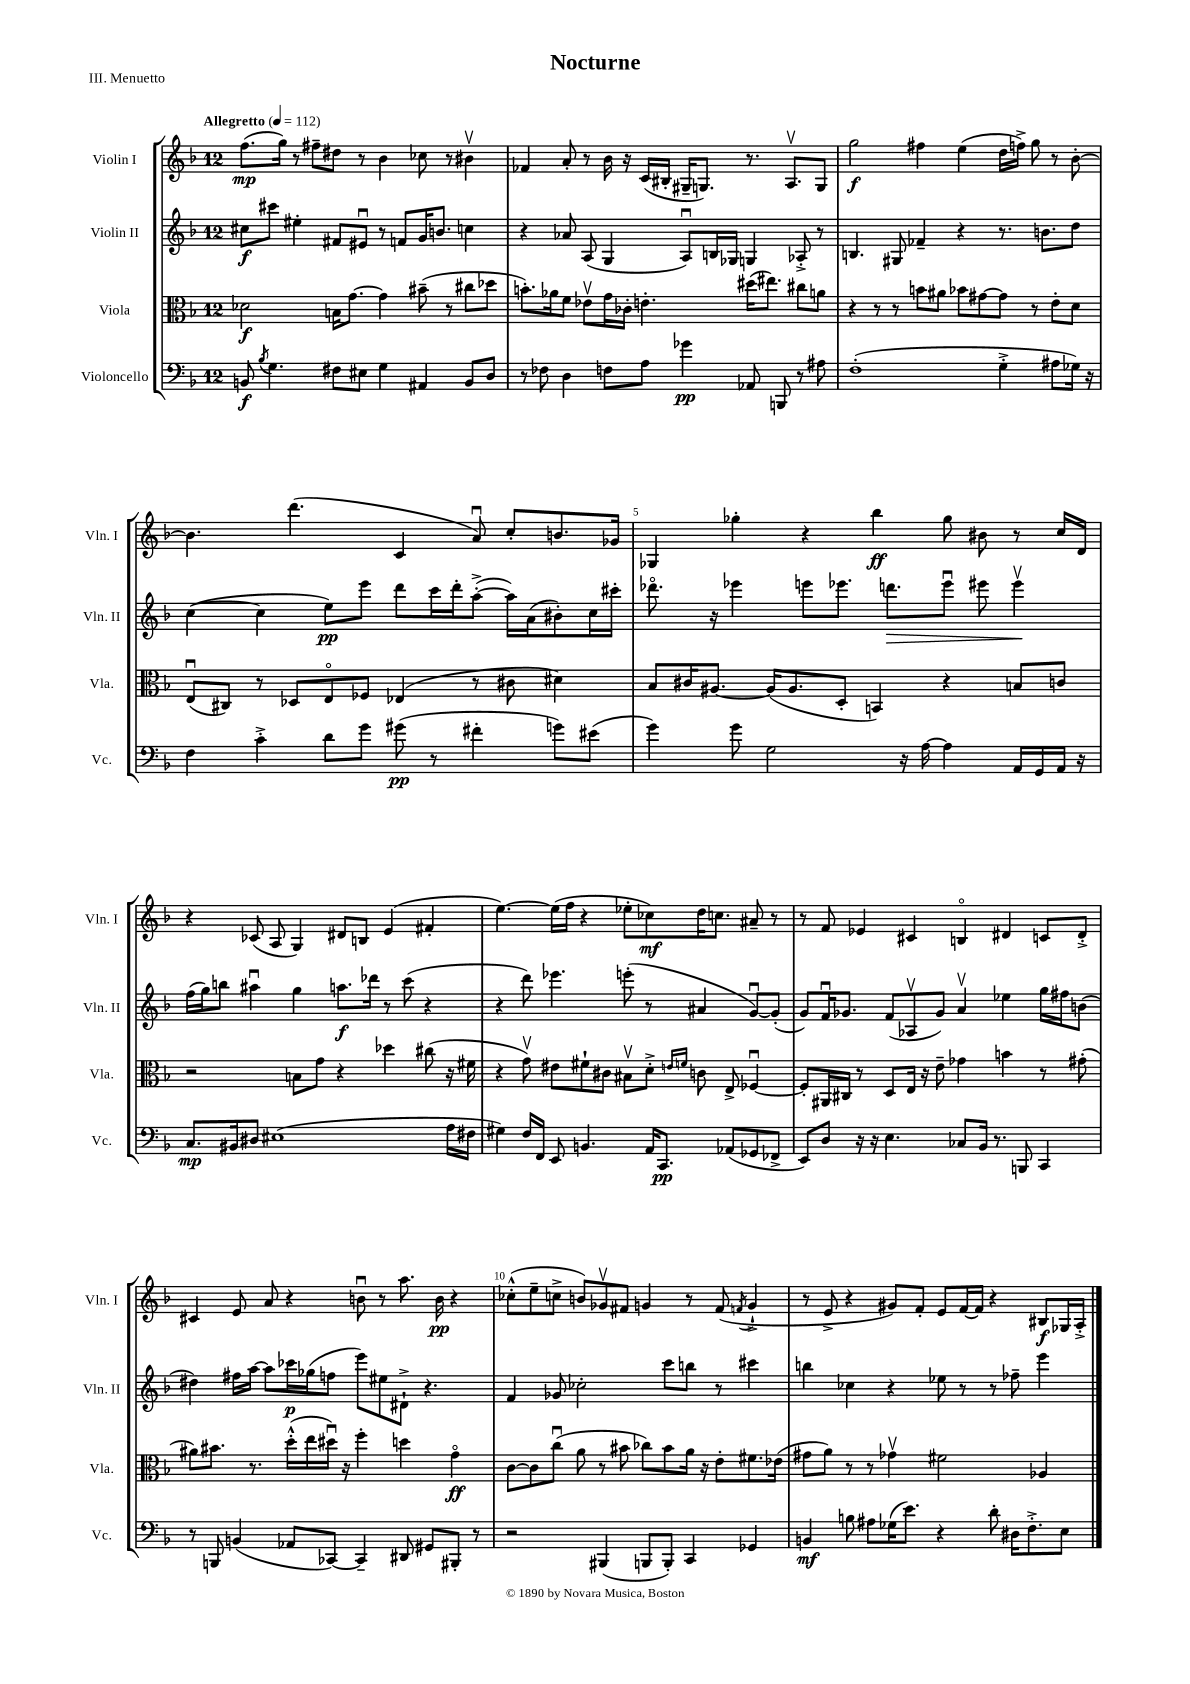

**kern	**dynam	**kern	**dynam	**kern	**dynam	**kern	**dynam
*part4	*part4	*part3	*part3	*part2	*part2	*part1	*part1
*staff4	*staff4	*staff3	*staff3	*staff2	*staff2	*staff1	*staff1
*I"Violoncello	*	*I"Viola	*	*I"Violin II	*	*I"Violin I	*
*I'Vc.	*	*I'Vla.	*	*I'Vln. II	*	*I'Vln. I	*
*clefF4	*	*clefC3	*	*clefG2	*	*clefG2	*
*k[b-]	*	*k[b-]	*	*k[b-]	*	*k[b-]	*
*M12/8	*	*M12/8	*	*M12/8	*	*M12/8	*
*MM112	*	*MM112	*	*MM112	*	*MM112	*
=1	=1	=1	=1	=1	=1	=1	=1
!	!	!	!	!	!	!LO:TX:a:B:t=Allegretto	!
8BBn/	f	2d-X\	f	8cc#X\L	f	(8.ff\L	mp
8qB-/	.	.	.	.	.	.	.
4.G\	.	.	.	8ccc#X\J	.	.	.
.	.	.	.	.	.	16gg\Jk)	.
.	.	.	.	4ee#X'\	.	8r	.
.	.	.	.	.	.	8ff#X~\L	.
8F#X\L	.	16Bn\KL	.	8f#X/L	.	8dd#X\J	.
.	.	[8.g\J	.	.	.	.	.
8E#X\J	.	.	.	8e#Xu/J	.	8r	.
4G\	.	4g\]	.	8r	.	4b-\	.
.	.	.	.	8fn/L	.	.	.
4AA#X/	.	(8b#X~\	.	16g/K	.	8cc-X\	.
.	.	.	.	8.bn/J	.	.	.
.	.	8r	.	.	.	8r	.
8BB/L	.	8cc#X\L	.	4ccn\	.	4b#Xv\	.
8D/J	.	8dd-X\J	.	.	.	.	.
=2	=2	=2	=2	=2	=2	=2	=2
8r	.	8.bn'\L)	.	4r	.	4f-X/	.
8F-X\	.	.	.	.	.	.	.
.	.	16a-X\k	.	.	.	.	.
4D\	.	8f\J	.	8a-X/	.	8a'/	.
.	.	8e-Xv\L	.	(8A/	.	8r	.
8Fn\L	.	16g\L	.	4G/	.	16b-\	.
.	.	16c-X'\JJ	.	.	.	16r	.
8A\J	.	4.en'\	.	.	.	(16c/LL	.
.	.	.	.	.	.	16B#X'/JJ	.
4g-X\	pp	.	.	8Au/L)	.	16G#X~/KL	.
.	.	.	.	.	.	8.Gn/J)	.
.	.	.	.	16Bn/L	.	.	.
.	.	.	.	16G-X/JJ	.	.	.
8AA-X/	.	(16dd#X\KL	.	4Gn/	.	8.r	.
.	.	8.ee#X\J)	.	.	.	.	.
8BBBn/	.	.	.	.	.	.	.
.	.	.	.	.	.	8.Av/L	.
8r	.	8cc#X\L	.	8A-X'^/	.	.	.
8A#X\	.	8an\J	.	8r	.	8G/J	.
=3	=3	=3	=3	=3	=3	=3	=3
(1F'	.	4r	.	4.Bn/	.	2gg\	f
.	.	8r	.	.	.	.	.
.	.	8r	.	8G#X/	.	.	.
.	.	8bn\L	.	4f-X~/	.	4ff#X\	.
.	.	8a#X\J	.	.	.	.	.
.	.	8b-X\L	.	4r	.	(4ee\	.
.	.	[8g#X\	.	.	.	.	.
4G'^\	.	8g#\J]	.	8.r	.	16dd\LL	.
.	.	.	.	.	.	16ffn^\JJ)	.
.	.	8r	.	.	.	8gg\	.
.	.	.	.	8.bn\L	.	.	.
8A#X\L	.	8e'\L	.	.	.	8r	.
16G-X\Jk)	.	8d\J	.	8dd\J	.	[8b-'\	.
16r	.	.	.	.	.	.	.
!!LO:LB:g=z
=4	=4	=4	=4	=4	=4	=4	=4
4F\	.	(8Eu/L	.	([4cc\	.	4.b-\]	.
.	.	8C#X/J)	.	.	.	.	.
4c'^\	.	8r	.	4cc\]	.	.	.
.	.	8D-X/L	.	.	.	(4.ddd\	.
8d\L	.	8E/	.	8ee\L)	pp	.	.
8g\J	.	8F-X/J	.	8eee\J	.	.	.
(8g#X\	pp	(4E-X/	.	8ddd\L	.	4c/	.
8r	.	.	.	16ccc\L	.	.	.
.	.	.	.	16ddd'\J	.	.	.
4f#X'\	.	8r	.	([8aa'^\J	.	8au/)	.
.	.	8c#X\	.	16aa\LL])	.	8cc'/L	.
.	.	.	.	(16a\J	.	.	.
8gn\L)	.	4d#X\)	.	8b#X'\)	.	8.bn/	.
(8e#X\J	.	.	.	16cc\L	.	.	.
.	.	.	.	16ccc#X'\JJ	.	16g-X/Jk	.
=5	=5	=5	=5	=5	=5	=5	=5
4g\)	.	8B-/L	.	8.ddd-X\	.	4G-X/	.
.	.	16c#X/K	.	.	.	.	.
.	.	[8.A#X/J	.	16r	.	.	.
8g\	.	.	.	4eee-X\	.	4gg-X'\	.
2G\	.	(16A#/KL]	.	.	.	.	.
.	.	8.A#/	.	.	.	.	.
.	.	.	.	8eeen\L	.	4r	.
.	.	8D'/J	.	8.eee-X\J	.	.	.
.	.	4BBn/)	.	.	.	4bb-\	ff
!	!	!	!	!	!LO:HP:b	!	!
.	.	.	.	8.dddn\L	>	.	.
16r	.	.	.	.	.	.	.
[16A\	.	.	.	.	.	.	.
4A\]	.	4r	.	8eee-u\J	.	8gg-\	.
.	.	.	.	8eee#X\	.	8b#X\	.
16AA/LL	.	8Bn/L	.	4eee#v\	.	8r	.
16GG/	.	.	.	.	.	.	.
16AA/JJ	.	8cn/J	.	.	.	16cc/LL	.
16r	.	.	.	.	.	16d/JJ	.
.	.	.	.	.	]	.	.
!!LO:LB:g=z
=6	=6	=6	=6	=6	=6	=6	=6
8.C/L	mp	2r	.	(16ff\LL	.	4r	.
.	.	.	.	16gg\J)	.	.	.
.	.	.	.	8bbn\J	.	.	.
16BB#X/k	.	.	.	.	.	.	.
8D#X/J	.	.	.	4aa#Xu\	.	(8c-X/	.
(1E#X	.	.	.	.	.	8A/	.
.	.	8Bn\L	.	4gg\	.	4G/)	.
.	.	8g\J	.	.	.	.	.
.	.	4r	.	8.aan\L	f	8d#X/L	.
.	.	.	.	.	.	8Bn/J	.
.	.	.	.	16ddd-X\Jk	.	.	.
.	.	4dd-X\	.	8r	.	(4e/	.
.	.	.	.	(8ccc\	.	.	.
.	.	(8cc#X\	.	4r	.	4f#X'/	.
16A\LL	.	16r	.	.	.	.	.
16F#X\JJ	.	16f#X\	.	.	.	.	.
=7	=7	=7	=7	=7	=7	=7	=7
4G#X\)	.	4r	.	4r	.	[4.ee\)	.
16F/LL	.	8gv\)	.	8ddd\)	.	.	.
16FF/JJ	.	.	.	.	.	.	.
8EE/	.	8e#X\L	.	4.eee-X\	.	(16ee\LL]	.
.	.	.	.	.	.	16ff\JJ	.
4.BBn/	.	8f#X`\	.	.	.	4r	.
.	.	8c#X\J	.	.	.	.	.
.	.	8B#Xv\L	.	(8eeen'\	.	8ee-X'\L	.
16AA/KL	.	8d'^\J	.	8r	.	8cc-X\)	mf
8.CC/J	pp	.	.	.	.	.	.
.	.	16qqen/LL	.	.	.	.	.
.	.	16qqfn/JJ	.	.	.	.	.
.	.	8cn\	.	4a#X/	.	16dd\K	.
.	.	.	.	.	.	8.ccn\J	.
(8AA-X/L	.	8E^/	.	.	.	.	.
8GG-X/	.	[4F-Xu/	.	[8gu/L)	.	8a#X~/	.
8FF-X^/J	.	.	.	(8g'/J]	.	8r	.
=8	=8	=8	=8	=8	=8	=8	=8
8EE/L)	.	8F-'/L]	.	8g/L)	.	8r	.
8D/J	.	16AA#X/L	.	16fu/K	.	8f/	.
.	.	16C#X/JJ	.	8.g-X/J	.	.	.
16r	.	8r	.	.	.	4e-X/	.
16r	.	.	.	.	.	.	.
4.E\	.	8D/L	.	(8f/L	.	.	.
.	.	16E/Jk	.	8A-Xv/	.	4c#X/	.
.	.	16r	.	.	.	.	.
.	.	8e~\	.	8g-/J)	.	.	.
8C-X/L	.	4g-X\	.	4av/	.	4Bn/	.
16BB-/Jk	.	.	.	.	.	.	.
8.r	.	.	.	.	.	.	.
.	.	4bn\	.	4ee-X\	.	4d#X/	.
8BBBn/	.	.	.	.	.	.	.
4CC/	.	8r	.	16gg\LL	.	8cn/L	.
.	.	.	.	16ff#X\J	.	.	.
.	.	(8g#X'\	.	(8bn\J	.	8d#'^/J	.
!!LO:LB:g=z
=9	=9	=9	=9	=9	=9	=9	=9
8r	.	8a#X\L)	.	4dd#X\)	.	4c#X/	.
8BBBn/	.	8.b#X\J	.	.	.	.	.
(4BBn/	.	.	.	16ff#X\LL	.	8e/	.
.	.	8.r	.	[16aa\JJ	.	.	.
.	.	.	.	8aa\L]	.	8a/	.
8AA-X/L	.	(16dd'^^\LL	.	16ccc-X\L	p	4r	.
.	.	16ee\	.	(16gg-X\J	.	.	.
[8CC-X/J)	.	16dd#Xu\JJ)	.	8ffn\J	.	.	.
.	.	16r	.	.	.	.	.
4CC-~/]	.	4ff'\	.	8eee\L)	.	8bnu\	.
.	.	.	.	8ee#X\	.	8r	.
8DD#X/	.	4ddn\	.	8d#X`^\J	.	8.aa\	.
8GG#X/L	.	.	.	4.r	.	.	.
.	.	.	.	.	.	16b\	pp
8BBB#X'/J	.	4g\	ff	.	.	4r	.
8r	.	.	.	.	.	.	.
=10	=10	=10	=10	=10	=10	=10	=10
2r	.	[8c\L	.	4f/	.	(8cc-X'^^\L	.
.	.	8c\]	.	.	.	8ee~\	.
.	.	(8ccu\J	.	8g-X/	.	8ccn^\J	.
.	.	8a\	.	2cc-X'\	.	8bn/L)	.
(4BBB#X/	.	8r	.	.	.	8g-Xv/	.
.	.	8b#X\	.	.	.	8f#X/J	.
8BBBn/L	.	8cc-X\L)	.	.	.	4gn/	.
8BBB'/J)	.	8b#\	.	8ccc\L	.	.	.
4CC/	.	16a\Jk	.	8bbn\J	.	8r	.
.	.	16r	.	.	.	.	.
.	.	8e'\L	.	8r	.	(8f#/	.
.	.	.	.	.	.	8qfn/	.
4GG-X/	.	8.f#X\	.	4ccc#X\	.	4g`^/	.
.	.	(16e-X\Jk	.	.	.	.	.
=11	=11	=11	=11	=11	=11	=11	=11
4BBn/	mf	8g#X\L	.	4bbn\	.	8r	.
.	.	8a\J)	.	.	.	8e^/	.
8Bn\	.	8r	.	4cc-X\	.	4r	.
8A#X\L	.	8r	.	.	.	.	.
(16G-X\K	.	4g-Xv\	.	4r	.	8g#X/L)	.
8.e\J)	.	.	.	.	.	.	.
.	.	.	.	.	.	8f'/J	.
4r	.	2f#X\	.	8ee-X\	.	8e/L	.
.	.	.	.	8r	.	[16f/L	.
.	.	.	.	.	.	16f/JJ]	.
8d'\	.	.	.	8r	.	4r	.
16D#X\KL	.	.	.	8ff-X~\	.	.	.
8.F'^\	.	.	.	.	.	.	.
.	.	4A-X/	.	4eee\	.	8B#X/L	f
8E\J	.	.	.	.	.	16G-X/L	.
.	.	.	.	.	.	16A'^/JJ	.
==	==	==	==	==	==	==	==
*-	*-	*-	*-	*-	*-	*-	*-
